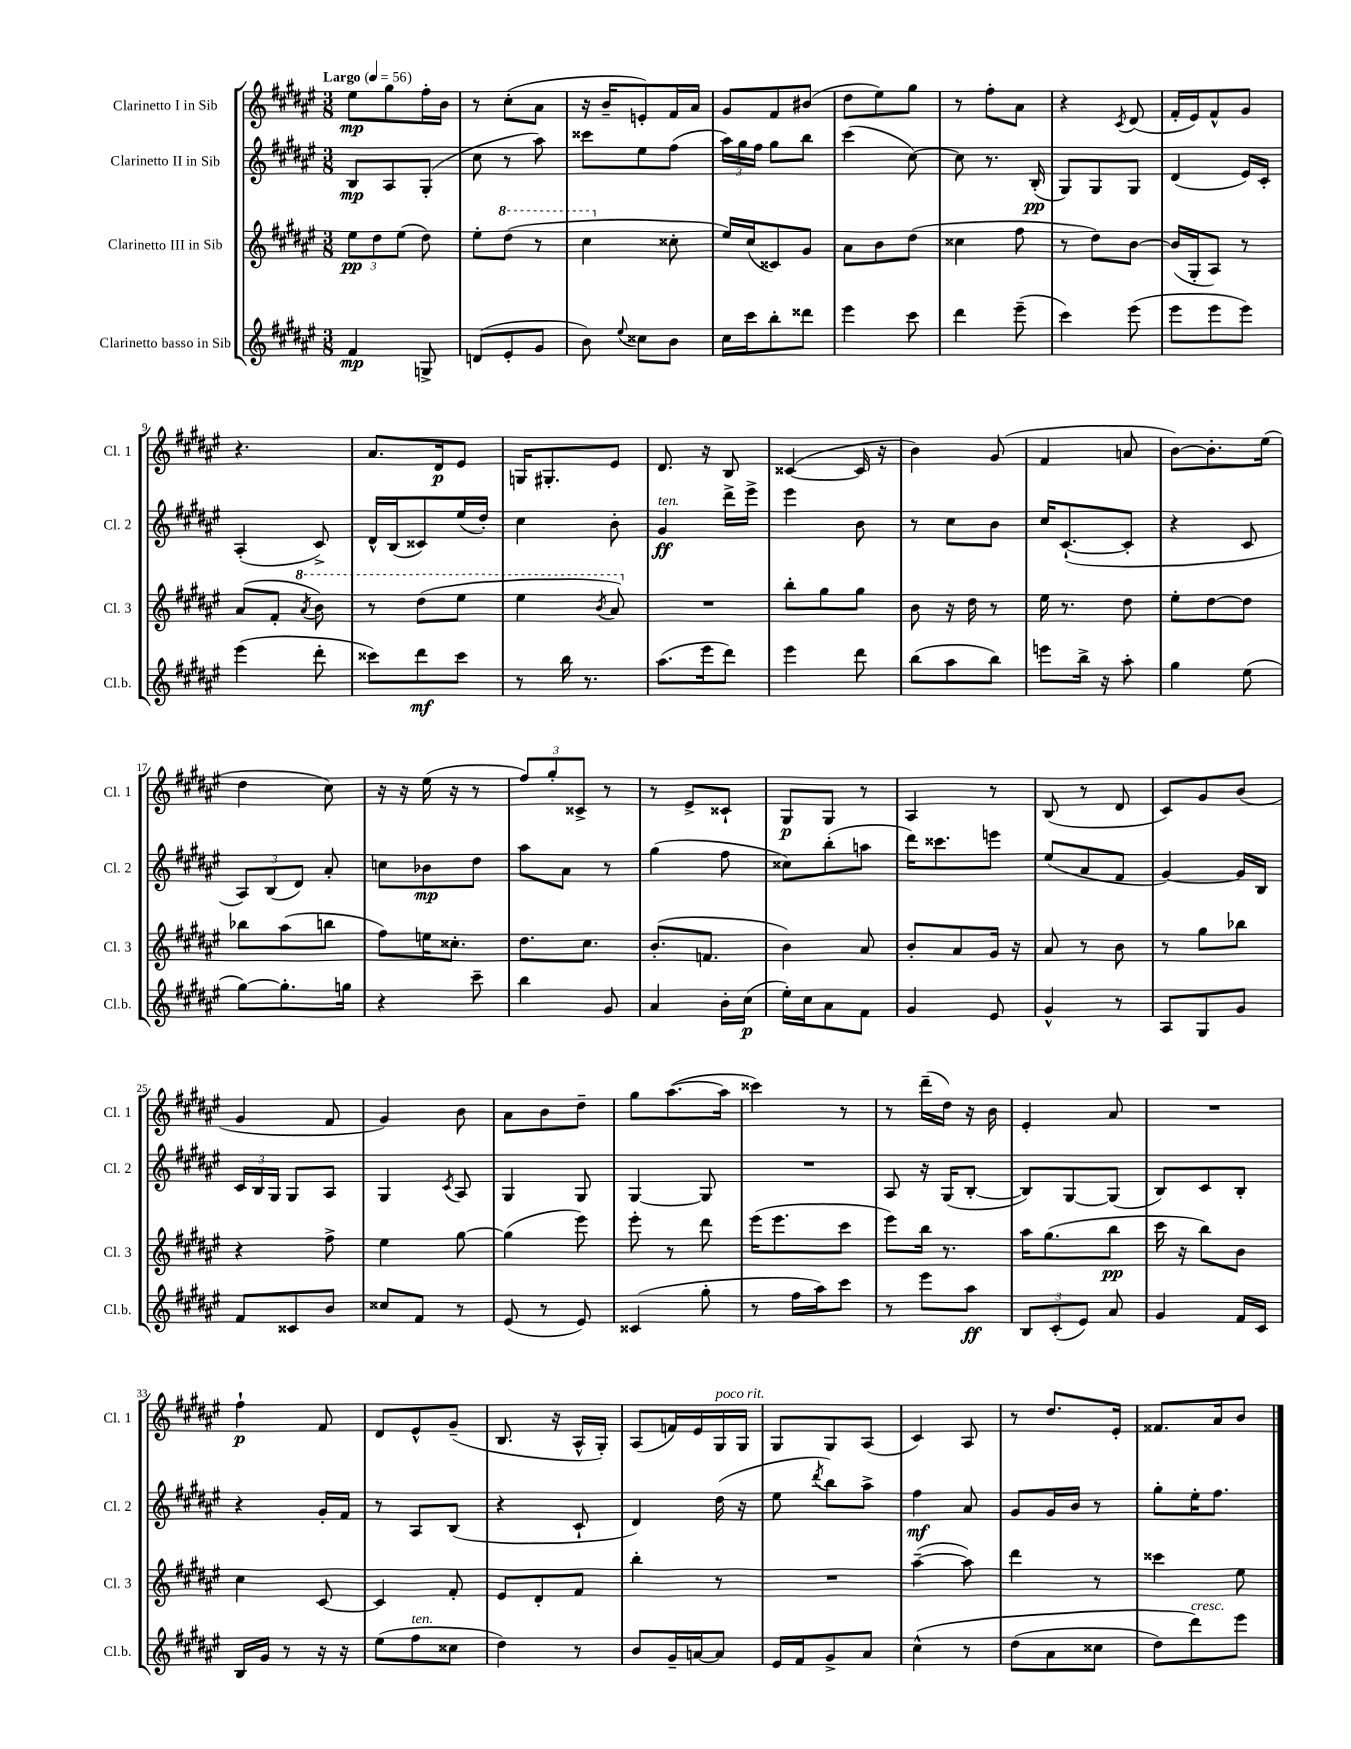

**kern	**kern	**kern	**kern
*staff4	*staff3	*staff2	*staff1
*clefG2	*clefG2	*clefG2	*clefG2
*k[f#c#g#d#a#e#]	*k[f#c#g#d#a#e#]	*k[f#c#g#d#a#e#]	*k[f#c#g#d#a#e#]
*M3/8	*M3/8	*M3/8	*M3/8
*MM56	*MM56	*MM56	*MM56
4f#	12ee#	8B	8ee#
.	12dd#	.	.
.	.	8A#	8gg#
.	(12ee#	.	.
8G^	8dd#)	(8G#'	16ff#'
.	.	.	16b
=	=	=	=
(8d	8ee#'	8cc#	8r
8e#'	(8ddd#	8r	(8cc#'
8g#	8r	8aa#)	8a#
=	=	=	=
8b)	4ccc#	8ccc##	16r
.	.	.	16b~
8qqee#	.	.	.
8cc##	.	8ee#	8e')
8b	8cc##'	(8ff#	16f#
.	.	.	16a#
=	=	=	=
16cc#	16ee#)	24aa#)	8g#
.	.	24gg#	.
16ccc#	(16cc#	.	.
.	.	24ff#	.
8bb'	8c##)	8gg#	8f#
8ddd##	8g#	8bb	(8b#
=	=	=	=
4eee#	8a#	(4ccc#	8dd#
.	8b	.	8ee#)
8ccc#	(8dd#	[8cc#)	8gg#
=	=	=	=
4ddd#	4cc##	8cc#]	8r
.	.	8.r	8ff#'
(8eee#~	8ff#	.	8a#
.	.	(16B'	.
=	=	=	=
4ccc#)	8r	8G#)	4r
.	8dd#)	8G#	.
.	.	.	8qc#
(8eee#	[8b	8G#	(8d#
=	=	=	=
8eee#	(16b]	(4d#	16f#'
.	16G#'	.	16e#)
8eee#	8A#)	.	8f#^^
8eee#)	8r	16e#)	8g#
.	.	16c#'	.
=	=	=	=
(4eee#	(8a#	(4A#'	4.r
.	8f#'	.	.
.	8qaa#	.	.
8ddd#'	8bb)	8c#^)	.
=	=	=	=
8ccc##)	8r	16d#^^	8.a#
.	.	(16B	.
8ddd#	(8ddd#	8c##)	.
.	.	.	16d#
8ccc##	8eee#	(16ee#	8e#
.	.	16dd#')	.
=	=	=	=
8r	4eee#	4cc#	16G
.	.	.	8.G#'
16bb	.	.	.
8.r	.	.	.
.	8qbb	.	.
.	8aa#)	8b'	8e#
=	=	=	=
(8.aa#	4.r	4g#	8.d#
16eee#	.	.	16r
8ddd#)	.	16ddd#^	8B
.	.	16eee#^	.
=	=	=	=
4eee#	8bb'	4eee#	([4c##
.	8gg#	.	.
8ddd#	8gg#	8b	16c##]
.	.	.	16r
=	=	=	=
(8bb	8b	8r	4b)
8aa#	16r	8cc#	.
.	16dd#	.	.
8bb)	8r	8b	(8g#
=	=	=	=
8eee	16ee#	16cc#	4f#
.	8.r	([8.c#`	.
16bb^	.	.	.
16r	.	.	.
8aa#'	8dd#	8c#']	8a
=	=	=	=
4gg#	8ee#'	4r	[8b)
.	[8dd#	.	8.b']
(8ee#	8dd#]	8c#	.
.	.	.	(16ee#
=	=	=	=
[8gg#)	8bb-	12A#)	4dd#
.	.	(12B	.
8.gg#']	(8aa#	.	.
.	.	12d#)	.
.	8bb	8a#'	8cc#)
16gg	.	.	.
=	=	=	=
4r	8ff#)	8cc	16r
.	.	.	16r
.	16ee	8b-	(16ee#
.	8.cc##'	.	16r
8ccc#~	.	8dd#	8r
=	=	=	=
4bb	8.dd#	8aa#	12ff#)
.	.	.	12gg#'
.	.	8a#	.
.	.	.	12c##^
.	8.cc#	.	.
8g#	.	8r	8r
=	=	=	=
4a#	(8.b'	(4gg#	8r
.	.	.	8e#^
.	8.f	.	.
16b'	.	8ff#	8c##`
(16cc#	.	.	.
=	=	=	=
16ee#')	4b)	8cc##)	8G#
16cc#	.	.	.
8a#	.	(8bb'	8G#
8f#	8a#	8aa	8r
=	=	=	=
4g#	8b'	16ddd#)	4A#
.	.	8.ccc##	.
.	8a#	.	.
8e#	16g#	8eee	8r
.	16r	.	.
=	=	=	=
4g#^^	8a#	(8ee#	(8B
.	8r	8a#	8r
8r	8b	8f#	8d#
=	=	=	=
8A#	8r	[4g#)	8c#)
8G#	8gg#	.	8g#
8g#	8bb-	16g#]	(8b
.	.	16B	.
=	=	=	=
8f#	4r	24c#	4g#
.	.	24B	.
.	.	24G#	.
8c##	.	8G#	.
8b	8ff#^	8A#	8f#
=	=	=	=
8cc##	4ee#	4G#	4g#)
8f#	.	.	.
.	.	8qc#	.
8r	[8gg#	8A#	8b
=	=	=	=
(8e#	(4gg#]	4G#	8a#
8r	.	.	8b
8e#)	8eee#)	8G#	8dd#~
=	=	=	=
(4c##	8eee#'	[4G#	8gg#
.	8r	.	([8.aa#
8gg#'	8ddd#	8G#]	.
.	.	.	16aa#]
=	=	=	=
8r	(16eee#	4.r	4ccc##)
.	8.eee#	.	.
16ff#	.	.	.
16aa#)	.	.	.
8ccc#	8ccc#	.	8r
=	=	=	=
8r	8eee#)	8A#	8r
8eee#	16bb	16r	(16ddd#~
.	8.r	(16G#	16dd#)
8aa#	.	[8B'	16r
.	.	.	16b
=	=	=	=
12B	16aa#	8B])	4e#'
.	(8.gg#	.	.
(12c#'	.	.	.
.	.	[8G#	.
12e#)	.	.	.
8a#	8bb	(8G#]	8a#
=	=	=	=
4g#	16ccc#	8B)	4.r
.	16r	.	.
.	8bb)	8c#	.
16f#	8b	8B'	.
16c#	.	.	.
=	=	=	=
16B	4cc#	4r	4ff#`
16g#	.	.	.
8r	.	.	.
16r	[8c#	16g#'	8f#
16r	.	16f#	.
=	=	=	=
(8ee#	4c#]	8r	8d#
8ff#	.	8A#	8e#^^
8cc##	8f#'	(8B	(8g#~
=	=	=	=
4dd#)	8e#	4r	8.B
.	8d#'	.	.
.	.	.	16r
8r	8f#	8c#`	16A#^^
.	.	.	16G#')
=	=	=	=
8b	4bb'	4d#)	(8A#
16g#~	.	.	16f)
[16a	.	.	16e#
8a]	8r	(16dd#	16G#
.	.	16r	16G#
=	=	=	=
16e#	4.r	8ee#	8G#
16f#	.	.	.
.	.	8qddd#	.
8g#^	.	8bb)	8G#
8a#	.	8aa#^	(8A#
=	=	=	=
&(4cc#^^	([4aa#~	4ff#	4c#)
8r	8aa#])	8a#	8A#
=	=	=	=
(8dd#	4ddd#	8g#	8r
8a#	.	16g#	8.dd#
.	.	16b	.
8cc##	8r	8r	.
.	.	.	16e#'
=	=	=	=
8dd#)	4ccc##	8gg#'	8.f##
8ddd#&)	.	16ee#'	.
.	.	8.ff#	16a#
8eee#	8ee#	.	8b
==	==	==	==
*-	*-	*-	*-
